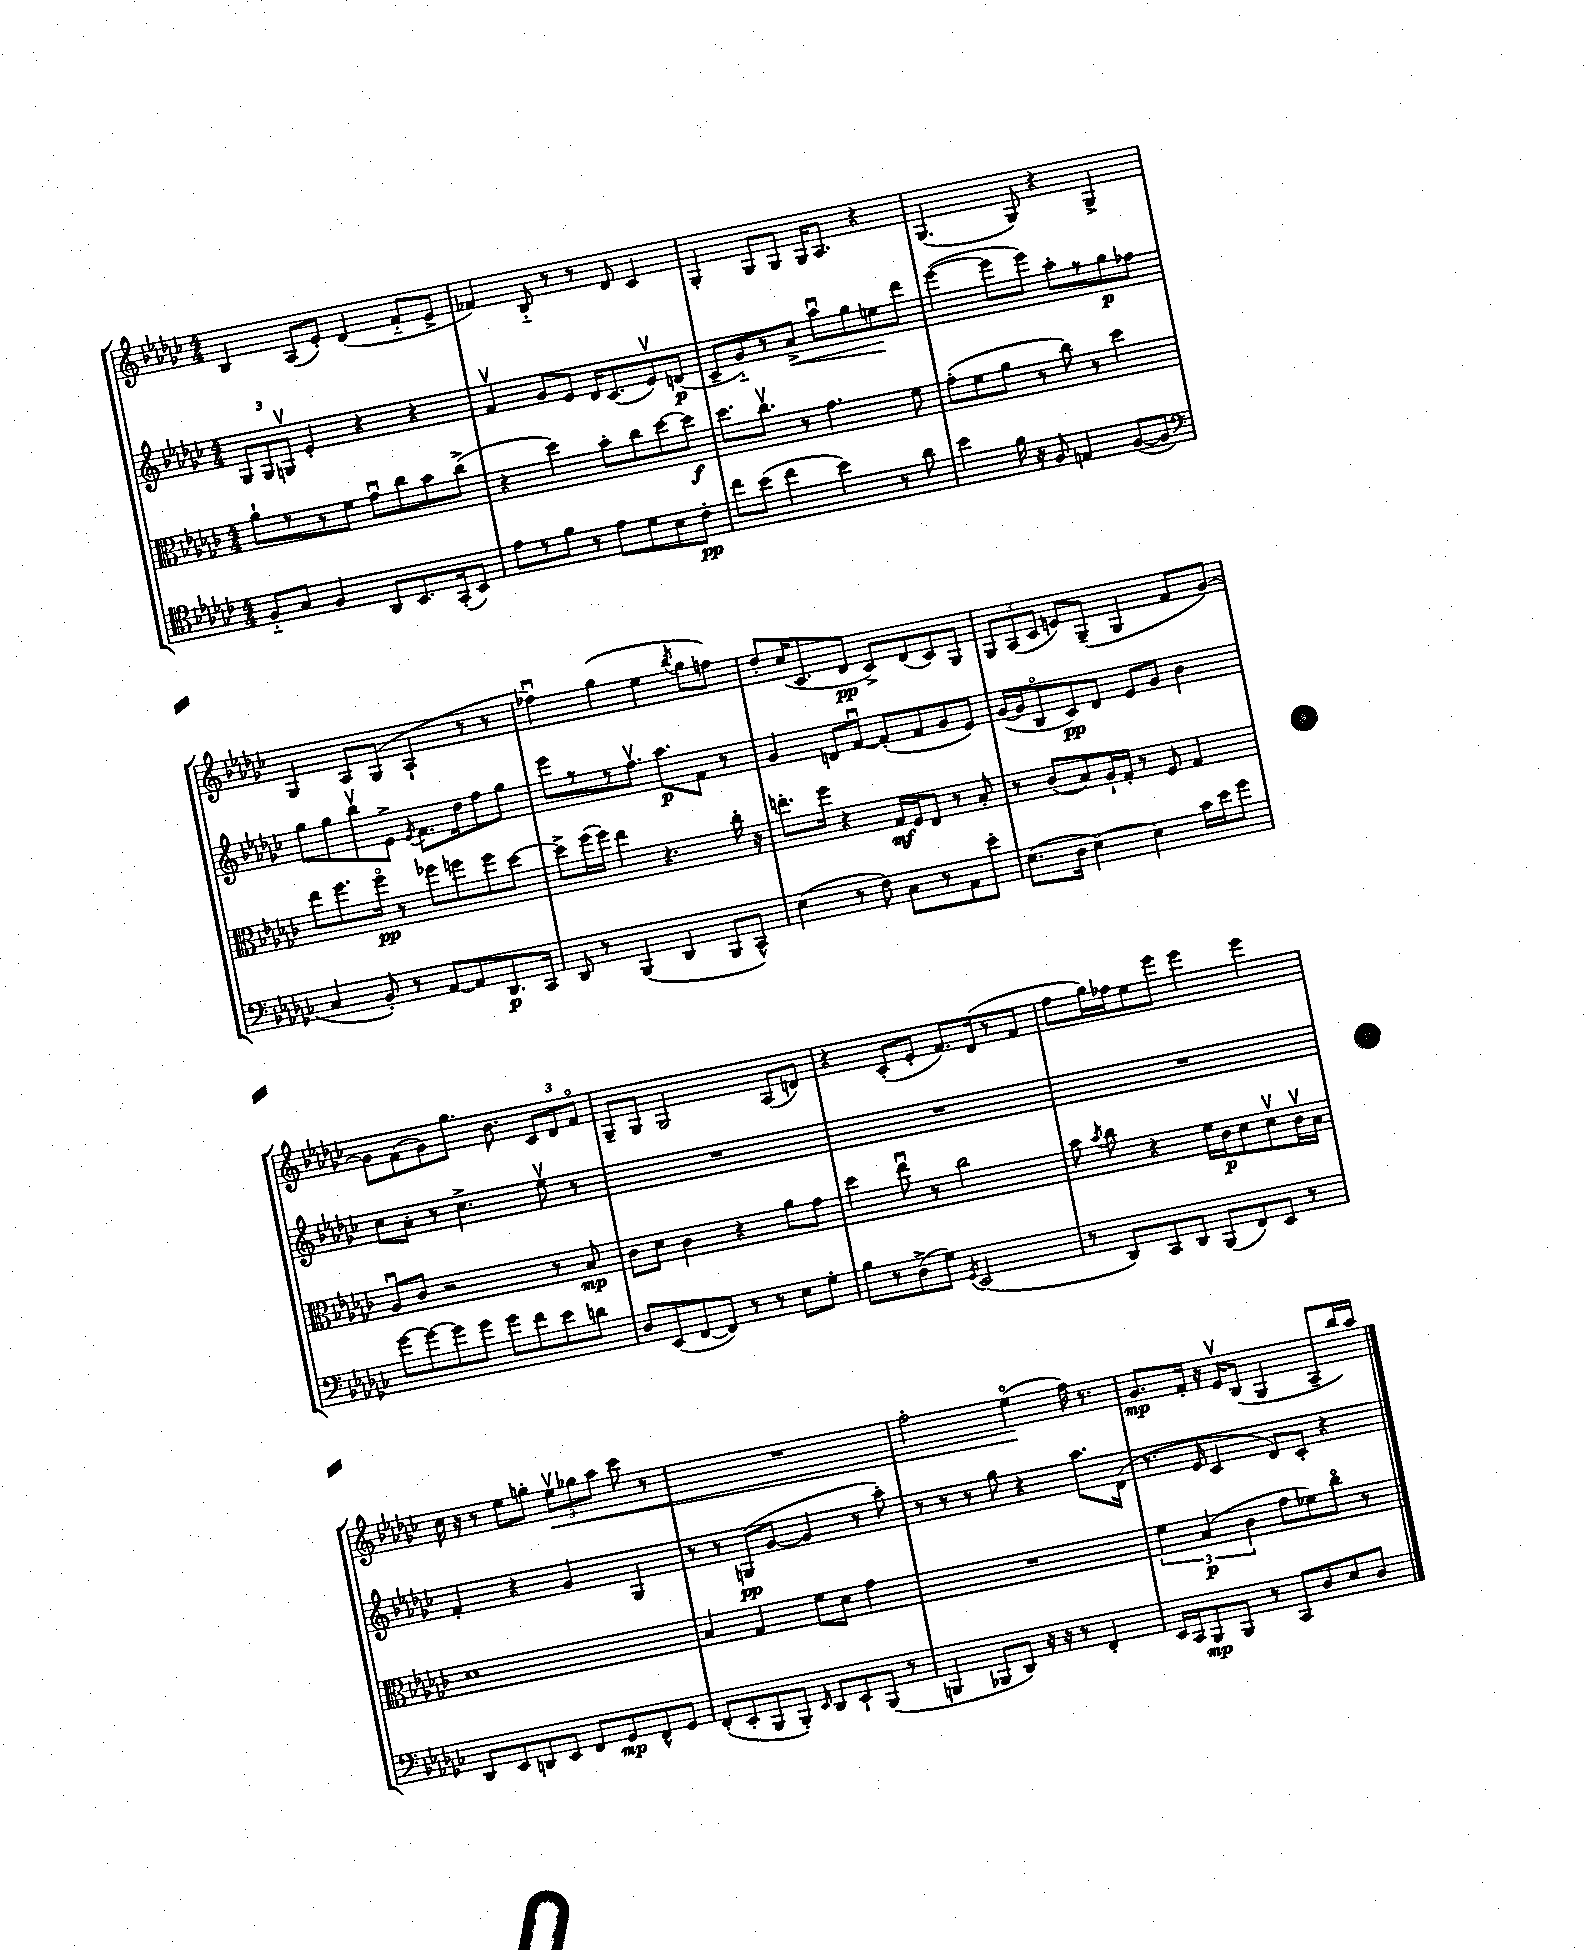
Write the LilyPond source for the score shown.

<<
\new StaffGroup <<
\new Staff = "s0" {
    \clef treble \key ges \major \numericTimeSignature \time 4/4
    \autoBeamOff bes4 aes8[( ees'8]-.) des'4( f'8[-_ ees'8]-> |
    fes'4) bes8-_ r8 r8 des'8 ces'4 |
    ges4-. ges8[ ges8] ges16[ aes8.] r4 |
    ges4.( ges8) r4 ges4-> |
    ges4 aes8[ ges8]( aes4-! r8 r8 |
    fes''4\downbow) ges''4( ees''4 \acciaccatura { bes''8 } ges''8[ f''8]) |
    des''8[-. ces''16( ces'8. des'8]\pp ces'8[->) des'8( ces'8) ges8] |
    \tuplet 3/2 { ges8[ aes8( ces'8] } e'8[) ges8]--( ges4 f'8[ ges'8]~) |
    ges'8[ f'8( ges'8) ges''8.] bes'8. \tuplet 3/2 { ces'8[ des'8 f'8]\flageolet } |
    ges8[-- ges8] ges2 aes8[( d'8]) |
    r4 ces'8[-.( ees'8]-. f'8.[) des'16( r8 f'8] |
    f''8[ ges''16) fes''16 ees''8 ees'''8] ees'''4 ees'''4 |
    ces''16 r16 r8 ees''8[ g''8]-. \tuplet 3/2 { ees''8[\upbow\< ges''8 aes''8] } ces'''8 r8 |
    R1 |
    f''2-. ees''4\flageolet\!( f''16) r8. |
    ges'8.[\mp f'16]-. r16 ees'16[\upbow bes8]( ges4 aes8[-- bes''16) aes''16] \bar "|." |
}
\new Staff = "s1" {
    \clef treble \key ges \major \numericTimeSignature \time 4/4
    \autoBeamOff \tuplet 3/2 { ges8[ ges8 g8]\upbow } ees'4-. r4 r4 |
    f'4\upbow ges'8[ ees'8] des'16[ ces'8.( ees'8\upbow) d'8]\p( |
    ces'8[-- ges'8-_) r8 aes'8]->\< aes''8[\downbow ges''8 e''8\! des'''8] |
    ees'''4~( ees'''8[ ees'''8]) aes''8[-. r8 ges''8\p fes''8] |
    ges''8[ ges''8 bes''8\upbow ees'8]-> \acciaccatura { ees'8 } f'8.[ des''16 f''8 ges''8] |
    ees'''8[ r8 r8 f''8.]\upbow aes''8.[\p f'8] r8 |
    ges'4 d'8[ f'8]~\downbow f'8[-.( f'8 ges'8 ees'8]) |
    ges'16[~( ges'16 bes8\flageolet ces'8\pp) des'8] ees'8[ ges'8] bes'4 |
    ces''8[ aes'8]-. r8 ces''4.-> ees''8\upbow r8 |
    R1 |
    R1 |
    R1 |
    f'4-. r4 ges'4 ges4 |
    r8 r8 g8[\pp( ges'8]~ ges'4 r8 aes''8-.) |
    r8 r8 r8 ges''8 r4 aes''8.[ des'16]( |
    r8. ees'16 ces'4 des'8[) ces'8]-. r4 \bar "|." |
}
\new Staff = "s2" {
    \clef alto \key ges \major \numericTimeSignature \time 4/4
    \autoBeamOff aes'8[-! r8 r8 f'8] ges'8[\downbow ces''8 bes'8 ces''8]->( |
    r4 des''4) bes'8[-. ces''8 des''8~ des''8]\f |
    des''8.[ ces''8.]\upbow r8 ges'4. f'8 |
    ges'8[-.( f'8 aes'8] r8 ces''8) r8 des''4 |
    ees''8[ f''8. f''16]\flageolet\pp r8 fes''8[ f''8 f''8 des''8]~ |
    des''8[-> f''16( f''16]) ees''4 r4. ces''16-. r16 |
    e''8.[-. f''16] r4 ges16[\mf f16 ees8] r8 bes8-. |
    r8 ces'8[( bes8) aes16-! ges16]-. r8 f8 ges4 |
    aes8[\downbow ces'8] r2 r8 bes8\mp |
    ces'8[ des'8] ces'4 r4 aes'8[ ges'8] |
    des''4 ees''8\downbow r8 ces''2 |
    bes'8 \acciaccatura { bes'8 } ces''8 r4 f'16[ ces'16\p des'8 des'8\upbow ces'16\upbow bes16] |
    des'1 |
    bes4 ges4 f'8[ des'8] ges'4 |
    R1 |
    \tuplet 3/2 { f'4 bes4\p( ces'4 } ges'8[ fes'8) ces''8]\flageolet r8 \bar "|." |
}
\new Staff = "s3" {
    \clef tenor \key ges \major \numericTimeSignature \time 4/4
    \autoBeamOff f8[-_ ges8] f4 aes,8[ bes,8. ges,16-.( bes,8]) |
    ees'8[ r8 f'8] r8 ees'8[ des'8 bes8 ces'8]-.\pp |
    ces''8[ bes'8]( ces''4 bes'4) r8 aes'8 |
    bes'4 f'16 r16 f8 e4 f8[~( f8] |
    \clef bass ces4 bes,8-.) r8 aes,8[~ aes,8 des,8.\p ces,16] |
    des,8 r8 bes,,4( des,4 bes,,8[ ces,8]-^) |
    ees4( r8 f8) ces8[ r8 aes,8 ees'8]-. |
    ees8.[( des16] ees4~) ees4 ces'16[ ees'16 ges'8] |
    ges'8[~ ges'8~ ges'8 ges'8] ges'8[ f'8 ees'8 d'8] |
    des8[ ees,8( f,8~ f,8]) r8 r8 ees8[ ges8]-. |
    bes8[ r8 des8->( ges8]) \acciaccatura { ges,8 } ees,2( |
    r8 des,8[) ces,8 des,8] bes,,8[( f,8) ees,8] r8 |
    des,8[ ees,8 d,8 ees,8] f,8[ ges,8\mp f,8-^ ges,8] |
    f,8[-.( ees,8-. bes,,8 bes,,8]-.) \grace { ees,16 } des,8[ ees,8-! bes,,8]( r8 |
    b,,4 bes,,8[ des,8]) r16 r16 r8 f,4-. |
    ees,16[ ces,16 bes,,8\mp bes,,8] r8 ces,8[ des8 ees8 des8] \bar "|." |
}
>>
>>
\layout { \context { \Score \remove "Bar_number_engraver" } }
